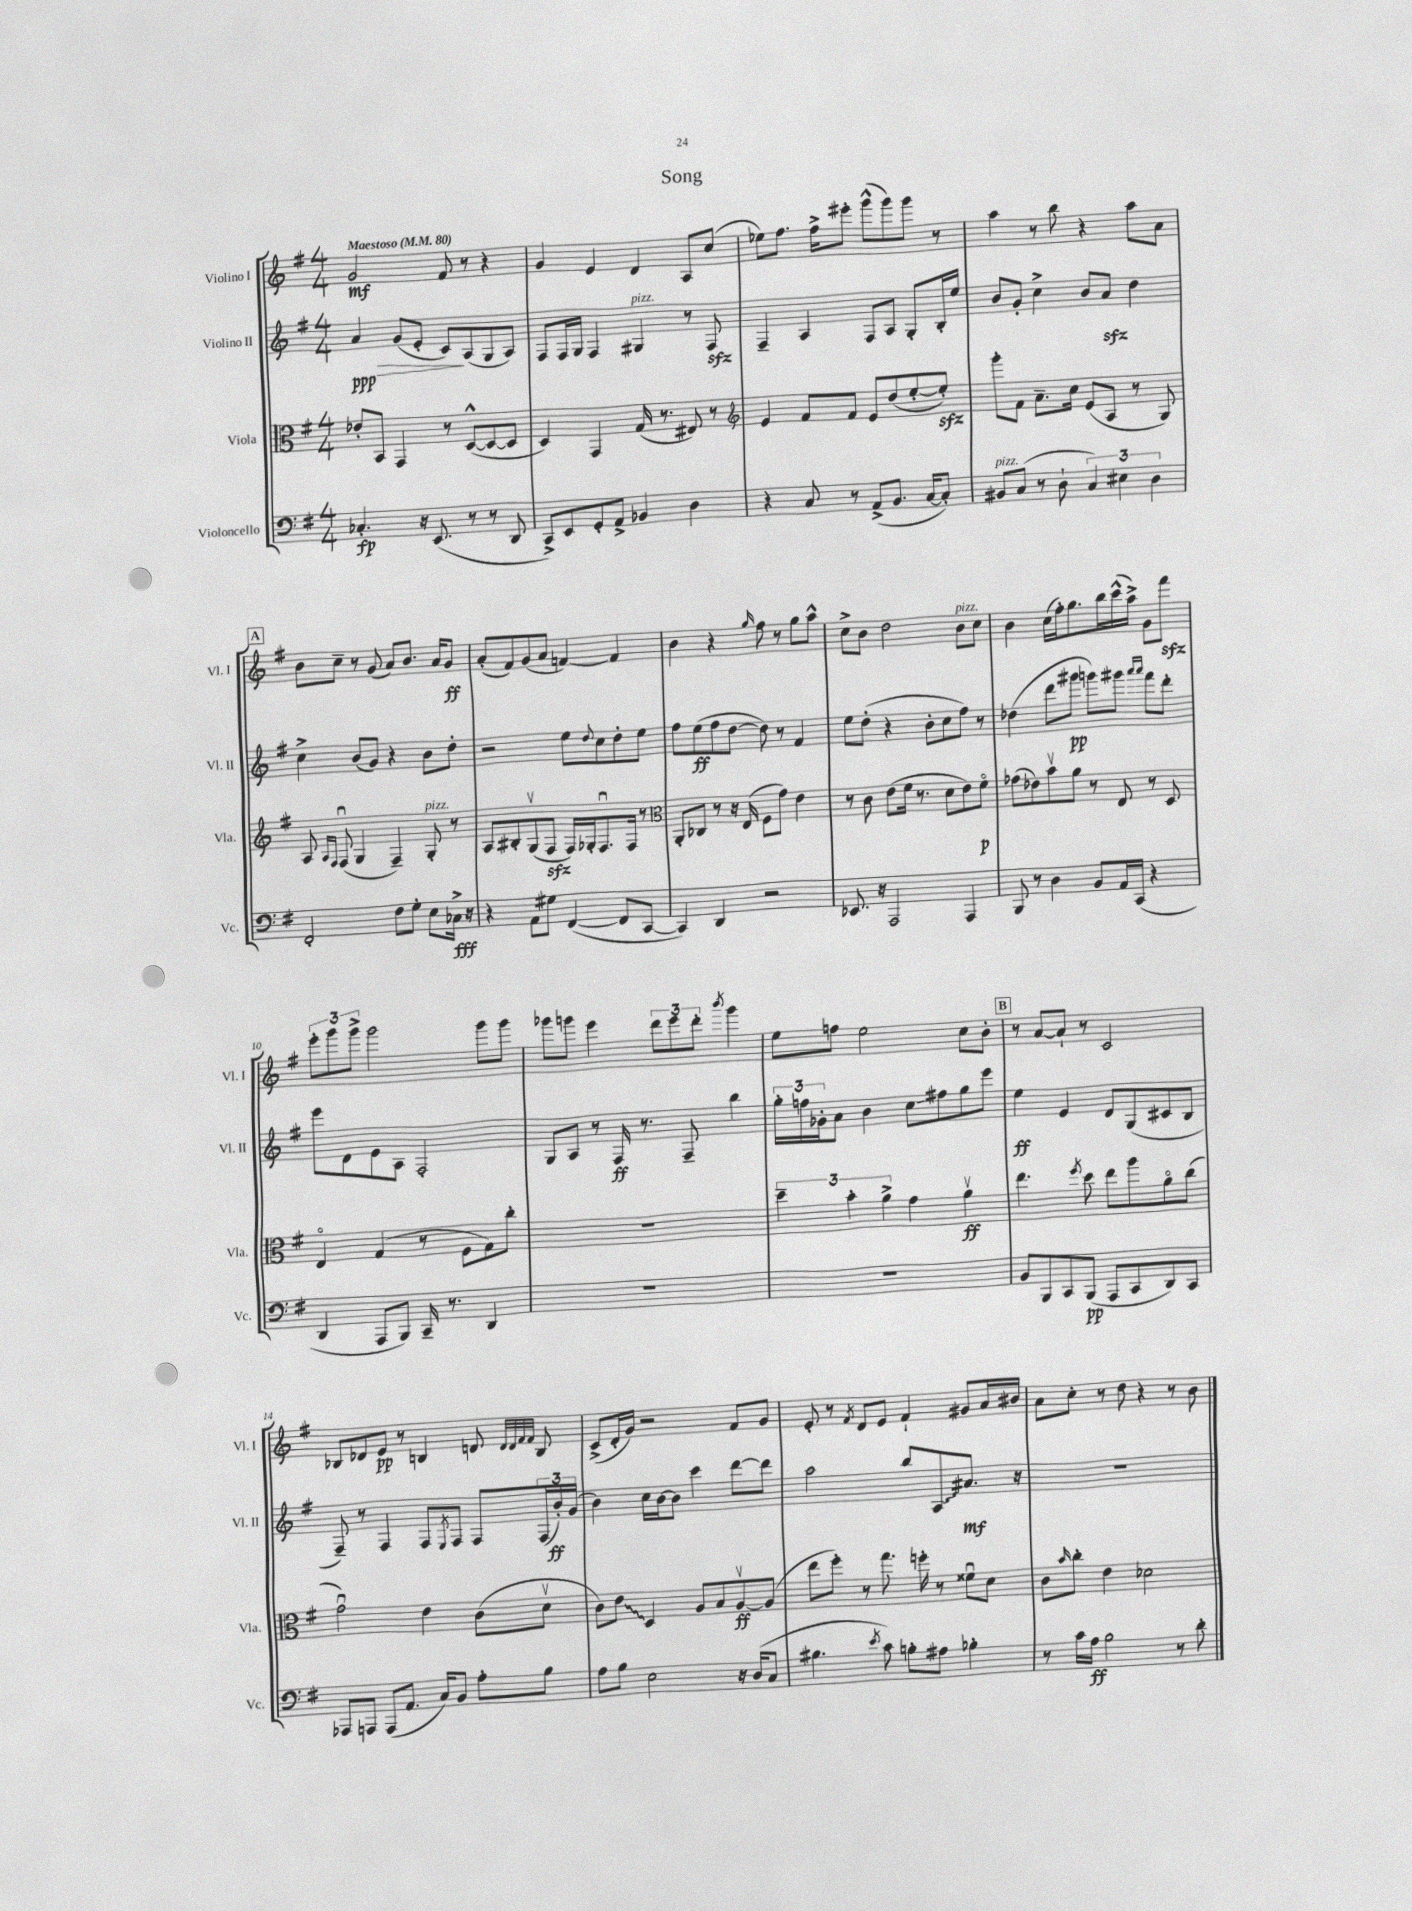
\header { title = "Song" }
<<
\new StaffGroup <<
\new Staff = "s0" \with { instrumentName = "Violino I" shortInstrumentName = "Vl. I" } {
    \clef treble \key g \major \numericTimeSignature \time 4/4 \tempo "Maestoso" 4 = 80
    g'2\mf fis'8 r8 r4 |
    g'4 e'4 d'4 a8 c''8( |
    ees''8) fis''8. fis''16-> eis'''8-. g'''8-^( g'''8) g'''8 r8 |
    a''4 r8 b''8 r4 a''8 a'8 |
    \mark \markup { \box "A" } b'8 c''8-- r8 g'8( a'8) b'8. a'16 g'8\ff |
    a'8-.( fis'8) g'8( a'8 f'4~) f'4 |
    b'4 r4 \grace { g''16 } fis''8 r8 g''8 a''8-^ |
    c''8-> b'8 d''2 b'8^\markup { \italic "pizz." } c''8 |
    b'4 c''16( fis''16-.) g''8. b''16 c'''16-^( a''16->) g'8 fis'''8\sfz |
    \tuplet 3/2 { e'''8-. g'''8 g'''8-> } g'''2 g'''8 g'''8 |
    ges'''8 g'''8 e'''4 \tuplet 3/2 { d'''8 e'''8 d'''8-. } \acciaccatura { b'''8 } g'''4 |
    e''8 f''8 e''2 c''8 b'8-. |
    \mark \markup { \box "B" } r8 a'8~ a'8-! r8 c'2 |
    bes8 des'8 e'8\pp r8 b4 d'8 \grace { d'32 d'32 fis'32 fis'32 } b8 |
    c'8->( d'16-. g'16) r2 fis'8 g'8 |
    e'8-. r8 \acciaccatura { fis'8 } d'8 e'8 fis'4-! gis'8 a'16 bis'16 |
    a'8 c''8-. r8 d''8 r4 r8 b'8 \bar "|." |
}
\new Staff = "s1" \with { instrumentName = "Violino II" shortInstrumentName = "Vl. II" } {
    \clef treble \key g \major \numericTimeSignature \time 4/4
    a'4\ppp\> g'8( e'8-. c'8\!) a8( g8 a8) |
    fis8 fis16 g16 fis4 gis4^\markup { \italic "pizz." } r8 fis8\sfz |
    fis4-- a4 fis8 a8 g8-. b16-. e''16 |
    b'8 g'8-. c''4-> b'8 a'8\sfz d''4 |
    \mark \markup { \box "A" } c''4-> b'8( g'8) r4 b'8 d''8-. |
    r2 e''8 \appoggiatura { d''8 } c''8 d''8-. e''8 |
    fis''8 e''8\ff( fis''8 d''8~ d''8) r8 fis'4 |
    e''8 d''8-.( r4 b'8-. c''8 fis''8) r8 |
    des''4( d'''8 gis'''8\pp g'''8) gis'''8 \grace { a'''16 a'''16 } fis'''8 d'''8-. |
    e'''8 d'8 e'8 a8 fis2-. |
    g8 a8 r8 fis16\ff r8. fis8-- b''4 |
    \tuplet 3/2 { g''16-. f''16 ges'16-. } a'8 b'4 c''8\glissando fis''8 g''8 e'''8 |
    \mark \markup { \box "B" } e''4\ff e'4 d'8 g8( cis'8 b8 |
    fis8--) r8 fis4 fis8 \acciaccatura { e8 } fis8 fis8 \tuplet 3/2 { fis16( b'16-.\ff) g'16( } |
    b'4) c''16 b'16~ b'8 c'''4 d'''8~ d'''8 |
    a''2 b''8 \once \override Glissando.style = #'zigzag a8\glissando ais'8.\mf r16 |
    R1 \bar "|." |
}
\new Staff = "s2" \with { instrumentName = "Viola" shortInstrumentName = "Vla." } {
    \clef alto \key g \major \numericTimeSignature \time 4/4
    ees'8-. b,8 g,4 r8 d8~-^( d8~ d8 |
    d4) g,4 g16( r8. eis8) r8 |
    \clef treble e'4 fis'8 fis'8 e'8 d''8( e''8~-. e''8-.\sfz) |
    g'''8-. fis'8 a'8.-- c''16 e'8( a8 r8 g8) |
    \mark \markup { \box "A" } a8 \grace { a16 fis16 } fis8\downbow( g4 fis4--) g8-.^\markup { \italic "pizz." } r8 |
    a8 bis8-. g8\upbow( fis8\sfz fis16) ges16-. fis8.\downbow fis16 r8 |
    \clef alto a,8-. ces8 r8 r16 e16( fis8 g'8) e'4 |
    r8 c'8 e'8( fis'16 r8. d'8 e'8) fis'8\flageolet\p |
    ges'8( ees'8) b'8\upbow a'8 r8 e8 r8 d8 |
    e4\flageolet g4( r8 fis8 g8) c''8-. |
    R1 |
    \tuplet 3/2 { d''4-- b'4-. a'4-> } g'4 a'4\upbow\ff |
    \mark \markup { \box "B" } e''4. \acciaccatura { fis''8 } d''8 e''8 a''8 a'8\flageolet c''8( |
    g'2\downbow) e'4 c'8( d'8\upbow |
    c'8) \once \override Glissando.style = #'zigzag e'8\glissando d4 a8 b8 a8~\upbow\ff a8( |
    e''8 fis''8-.) r8 g''8. f''16-. r8 fisis'8\downbow d'8 |
    c'8 \grace { b'16 } c''8-. e'4 des'2 \bar "|." |
}
\new Staff = "s3" \with { instrumentName = "Violoncello" shortInstrumentName = "Vc." } {
    \clef bass \key g \major \numericTimeSignature \time 4/4
    ces4.-.\fp r16 e,8.( r8 r8 d,8 |
    c,8->) e,8 g,8-. a,8-> bes,4 d4 |
    r4 c8 r8 a,8->( b,8. c16~ c8-.) |
    bis,8^\markup { \italic "pizz." } c8( r8 d8-! \tuplet 3/2 { c4) eis4 d4 } |
    \mark \markup { \box "A" } fis,2-. fis8 g8-. e8 ces16->\fff r16 |
    r4 a,8 gis8 fis,4~( fis,8 c,8~ |
    c,4) d,4 r2 |
    ees,8. r16 a,,2 a,,4 |
    b,,8 r8 d4 b,8 a,16 c,16( r4 |
    d,4 a,,8 b,,8) c,16-- r8. d,4 |
    R1 |
    R1 |
    \mark \markup { \box "B" } b,8 b,,8 c,8 b,,8\pp( a,,8 c,8 d,8) c,8 |
    aes,,8 a,,8 a,,8( a,8. c16) b,8 a8-. b8 |
    a8 b8 e2 r16 d16( c8 |
    bis4. \acciaccatura { e'8 } c'8) b8-. ais8 bes4-. |
    r8 c'16 a16\ff b2 r8 d'8-. \bar "|." |
}
>>
>>
